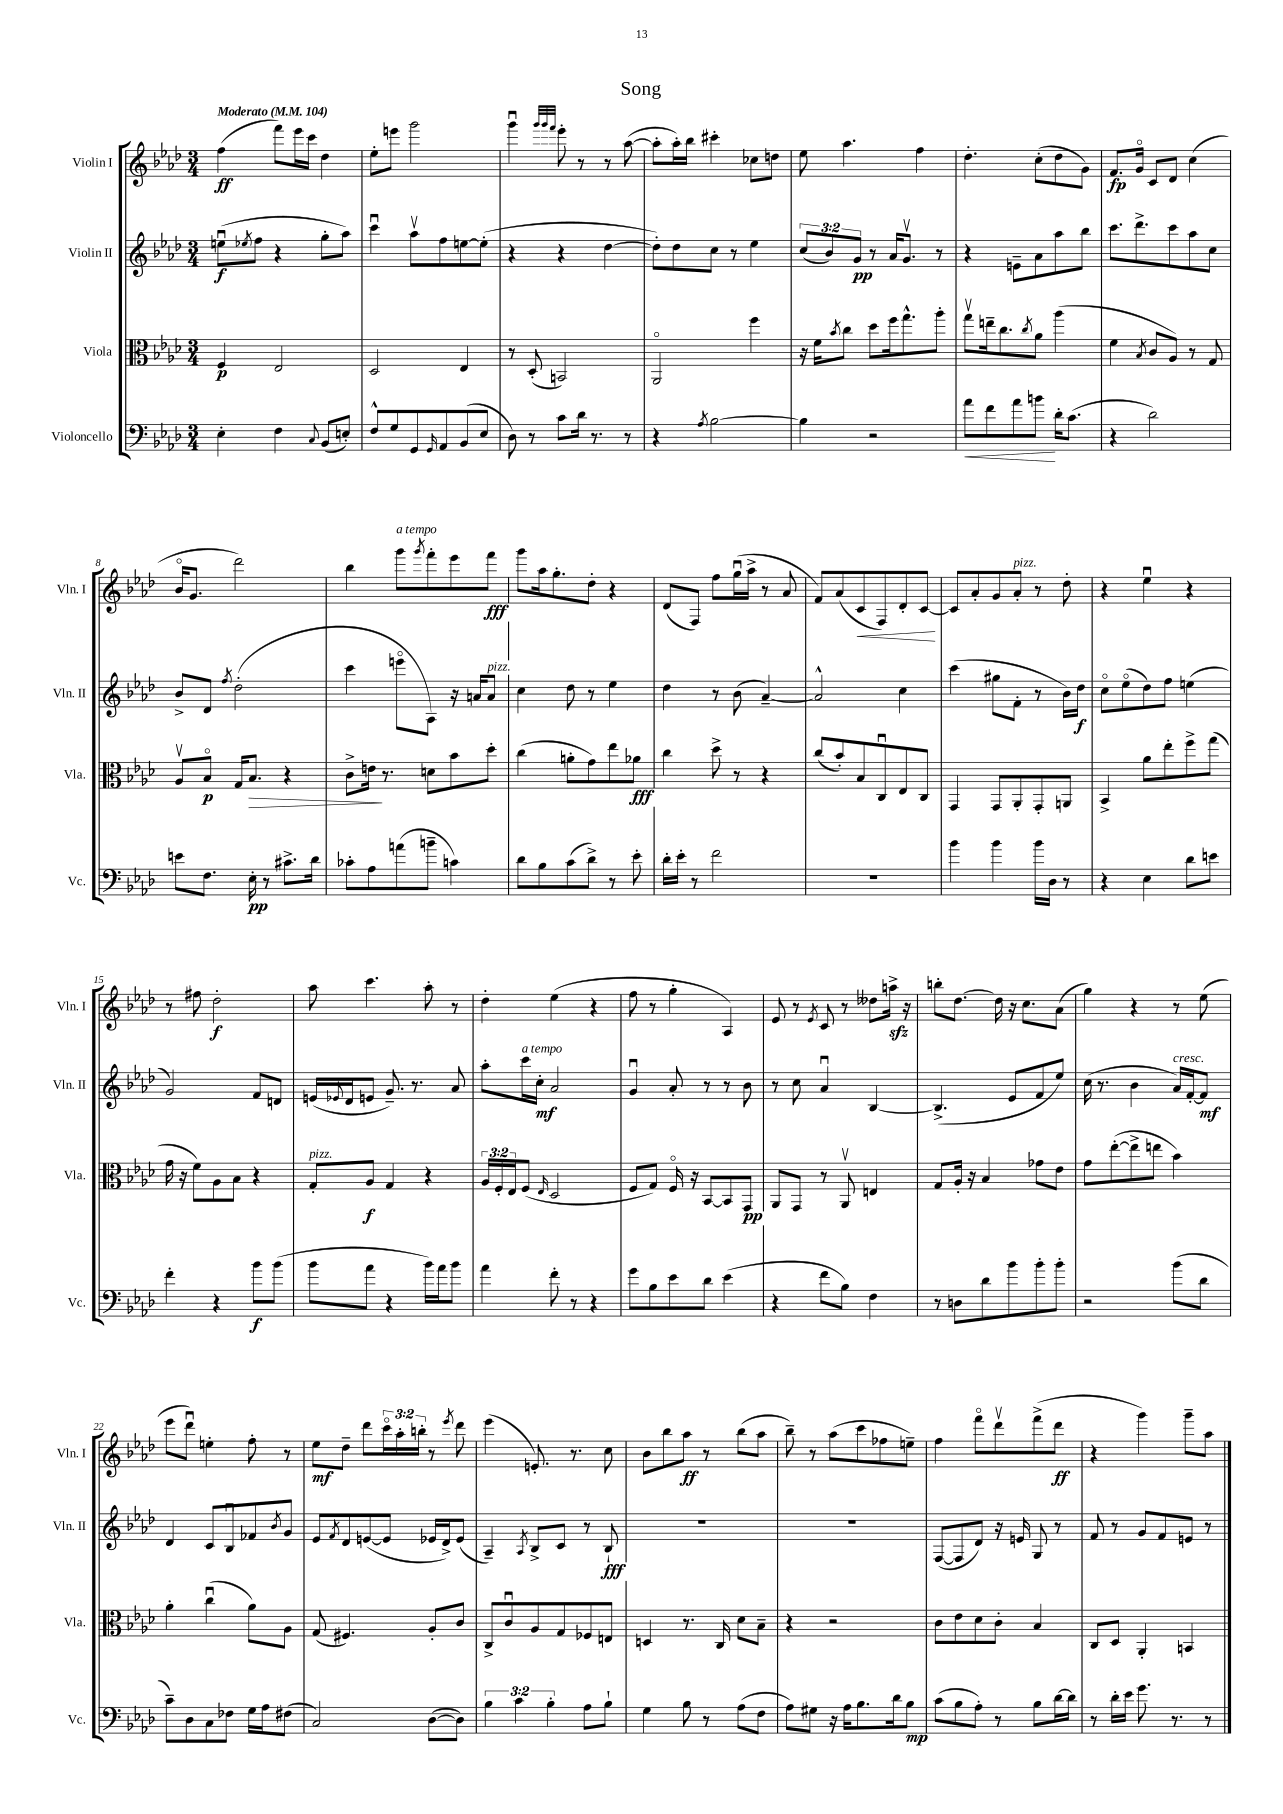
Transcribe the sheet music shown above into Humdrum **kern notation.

**kern	**kern	**kern	**kern
*staff4	*staff3	*staff2	*staff1
*clefF4	*clefC3	*clefG2	*clefG2
*k[b-e-a-d-]	*k[b-e-a-d-]	*k[b-e-a-d-]	*k[b-e-a-d-]
*M3/4	*M3/4	*M3/4	*M3/4
*MM104	*MM104	*MM104	*MM104
4E-'	4F	(8eeu	(4ff
.	.	8qee-	.
.	.	8ff	.
4F	2E-	4r	8fff)
.	.	.	16eee-
.	.	.	16ccc
8qqC	.	.	.
(8BB-	.	8gg'	4dd-
8E')	.	8aa-)	.
=	=	=	=
8F^^	2D-	4cccu	8ee-'
8G	.	.	8eee
8GG	.	8aa-v	2ggg
16qqGG	.	.	.
8AA-	.	8ff	.
(8BB-	4E-	[8ee	.
8E-	.	(8ee']	.
=	=	=	=
8D-)	8r	4r	4gggu
8r	(8D-'	.	.
.	.	.	32qqggg
.	.	.	32qqggg
.	.	.	32qqfff
8c	2BB)	4r	8eee-'
16d-	.	.	8r
8.r	.	.	.
.	.	[4dd-	8r
8r	.	.	([8aa-
=	=	=	=
4r	2AA-o	8dd-'])	8aa-']
.	.	8dd-	16aa-')
.	.	.	16bb-
8qA-	.	.	.
[2B-	.	8cc	4ccc#'
.	.	8r	.
.	4ff	4ee-	8cc-
.	.	.	8dd
=	=	=	=
4B-]	16r	(12cc	8ee-
.	16f	.	.
.	.	12b-)	.
.	8qb-	.	.
.	8cc	.	4.aa-
.	.	12g	.
2r	8dd-	8r	.
.	16ff	16a-	.
.	8.gg^^	8.gv	.
.	.	.	4ff
.	8aa-'	8r	.
=	=	=	=
8a-	8ggv	4r	4.dd-'
8f	16ee~	.	.
.	8.cc	.	.
8a-	.	8e~	.
.	8qcc	.	.
8b	8a-	8a-	(8cc'
16d-'	(4aa-	8aa-	8dd-
(8.c	.	.	.
.	.	8bb-	8g)
=	=	=	=
4r	4f	8.ccc	8.f
.	.	8.ddd-^	16go
.	8qB-	.	.
2d-)	8c	.	8c
.	8A-)	8ccc	8d-
.	8r	8aa-	(4cc
.	8G	8cc	.
=	=	=	=
8e	8A-v	8b-^	16b-o
.	.	.	8.g
8.F	8B-o	8d-	.
.	.	8qff	.
.	16G	(2dd-'	2ddd-)
16E-'	8.B-	.	.
8r	.	.	.
8.c#^	4r	.	.
16d-	.	.	.
=	=	=	=
8c-'	8c^	4ccc	4bb-
8A-	16e	.	.
.	8.r	.	.
(8a	.	8eeeo	8ggg
.	.	.	8qggg
8b~	8d	8A-)	8fff'
4c)	8b-	16r	8eee-
.	.	16a	.
.	8dd-'	8a	8fff
=	=	=	=
8d-	(4cc	4cc	8ggg
8B-	.	.	16aa-
.	.	.	8.gg'
(8c	8a'	8dd-	.
8d-^)	8g)	8r	8dd-'
8r	8ee-	4ee-	4r
8e-'	8a-	.	.
=	=	=	=
16d-'	4cc	4dd-	(8d-
16e-'	.	.	.
8r	.	.	8F)
2f	8dd-^	8r	8ff
.	8r	(8b-	(16ggu
.	.	.	16aa-^
.	4r	[4a-~)	8r
.	.	.	8a-
=	=	=	=
2.r	(8cc	2a-^^]	8f)
.	8b-')	.	(8a-
.	8B-	.	8c
.	8Cu	.	8F)
.	8E-	4cc	8d-'
.	8C	.	[8c
=	=	=	=
4b-	4GG	(4ccc	8c]
.	.	.	8a-'
4b-	8GG	8gg#	8g
.	8AA-'	8f'	8a-'
16b-	8GG'	8r	8r
16D-	.	.	.
8r	8AA	16b-)	8dd-'
.	.	16dd-	.
=	=	=	=
4r	4BB-^	8cco	4r
.	.	(8ee-o	.
4E-	8a-	8dd-)	4ee-u
.	8ee-'	8ff	.
8d-	8ff^	(4ee	4r
8e	(8gg	.	.
=	=	=	=
4f'	16g	2g)	8r
.	16r	.	.
.	8f)	.	8ff#
4r	8A-	.	2dd-'
.	8B-	.	.
8b-	4r	8f	.
(8b-	.	8d	.
=	=	=	=
8b-	8G'	(16e	8aa-
.	.	8qqe-	.
.	.	16d-	.
8a-	8A-	8e	4.ccc
4r	4G	8.g~)	.
.	.	8.r	.
16b-)	4r	.	8aa-'
16a-	.	.	.
8b-	.	8a-	8r
=	=	=	=
4a-	24A-	8aa-'	4dd-'
.	24F'	.	.
.	24E-	.	.
.	(8F	16ccc	.
.	.	16cc'	.
.	16qqE-	.	.
8f'	2D-	2a-	(4ee-
8r	.	.	.
4r	.	.	4r
=	=	=	=
8g	8F	4gu	8ff
8B-	8G)	.	8r
8e-	16Fo	8a-'	4gg'
.	16r	.	.
8d-	[8BB-	8r	.
(4e-	8BB-]	8r	4A-)
.	8GG	8b-	.
=	=	=	=
4r	8AA-	8r	8e-
.	8GG	8cc	8r
.	.	.	8qe-
8f	8r	4a-u	8c
8B-)	8AA-v	.	8r
4F	4E	[4B-	8dd--
.	.	.	16aa^
.	.	.	16r
=	=	=	=
8r	8G	(4.B-^]	8bb'
8D	16A-'	.	[8.dd-
.	16r	.	.
8d-	4B-	.	.
.	.	.	16dd-]
8b-	.	8e-	16r
.	.	.	8.cc
8b-'	8g-	8f	.
8b-'	8e-	8ee-)	(8a-
=	=	=	=
2r	8g	(16cc	4gg)
.	.	8.r	.
.	([8ee-'	.	.
.	8ee-^]	4b-	4r
.	8ee	.	.
(8b-	4b-)	16a-)	8r
.	.	[16f'	.
8d-	.	8f]	(8ee-
=	=	=	=
8c~)	4a-'	4d-	8eee-
8D-	.	.	8ddd-u)
8C	(4ccu	8c	4ee'
8F-	.	8B-u	.
16G	8a-)	8f-	8ff'
16A-	.	.	.
.	.	8qb-	.
(8F#	8A-	8g	8r
=	=	=	=
2C)	(8G	8e-	8ee-
.	.	8qf	.
.	4.F#)	8d-	8dd-~
.	.	([8e	8ddd-
.	.	8e]	24ccco
.	.	.	24aa-'
.	.	.	24bb'
([8D-	8A-'	16e-	8r
.	.	16d-^)	.
.	.	.	8qeee-
8D-])	8c	(8e-	8ddd-
=	=	=	=
6B-	8C^	4A-~)	(4eee-
.	8cu	.	.
6c	.	.	.
.	.	8qA-	.
.	8A-	8B-^	8.e')
6B-'	.	.	.
.	8G	8c	.
.	.	.	8.r
8A-	8F-	8r	.
8B-`	8E	8B-`	8cc
=	=	=	=
4G	4D	2.r	8b-
.	.	.	8bb-
8B-	8.r	.	8aa-
8r	.	.	8r
.	16C	.	.
(8A-	8d-	.	(8bb-
8F	8B-~	.	8aa-
=	=	=	=
8A-)	4r	2.r	8bb-~)
8G#	.	.	8r
16r	2r	.	(8aa-
16A-	.	.	.
8.B-	.	.	8ccc
.	.	.	8ff-
16d-	.	.	.
8B-	.	.	8ee~)
=	=	=	=
(8c	8c	([8F	4ff
8B-	8e-	8F]	.
8A-')	8d-	8d-)	8fffo
8r	8c'	16r	8ddd-v
.	.	16e	.
8B-	4B-	8G	(8fff^
[16d-	.	8r	8ddd-
16d-]	.	.	.
=	=	=	=
8r	8C	8f	4r
16d-'	8D-	8r	.
16e-	.	.	.
8.g	4AA-'	8g	4ggg)
.	.	8f	.
8.r	.	.	.
.	4BB	8e	8ggg~
8r	.	8r	8aa-
==	==	==	==
*-	*-	*-	*-
